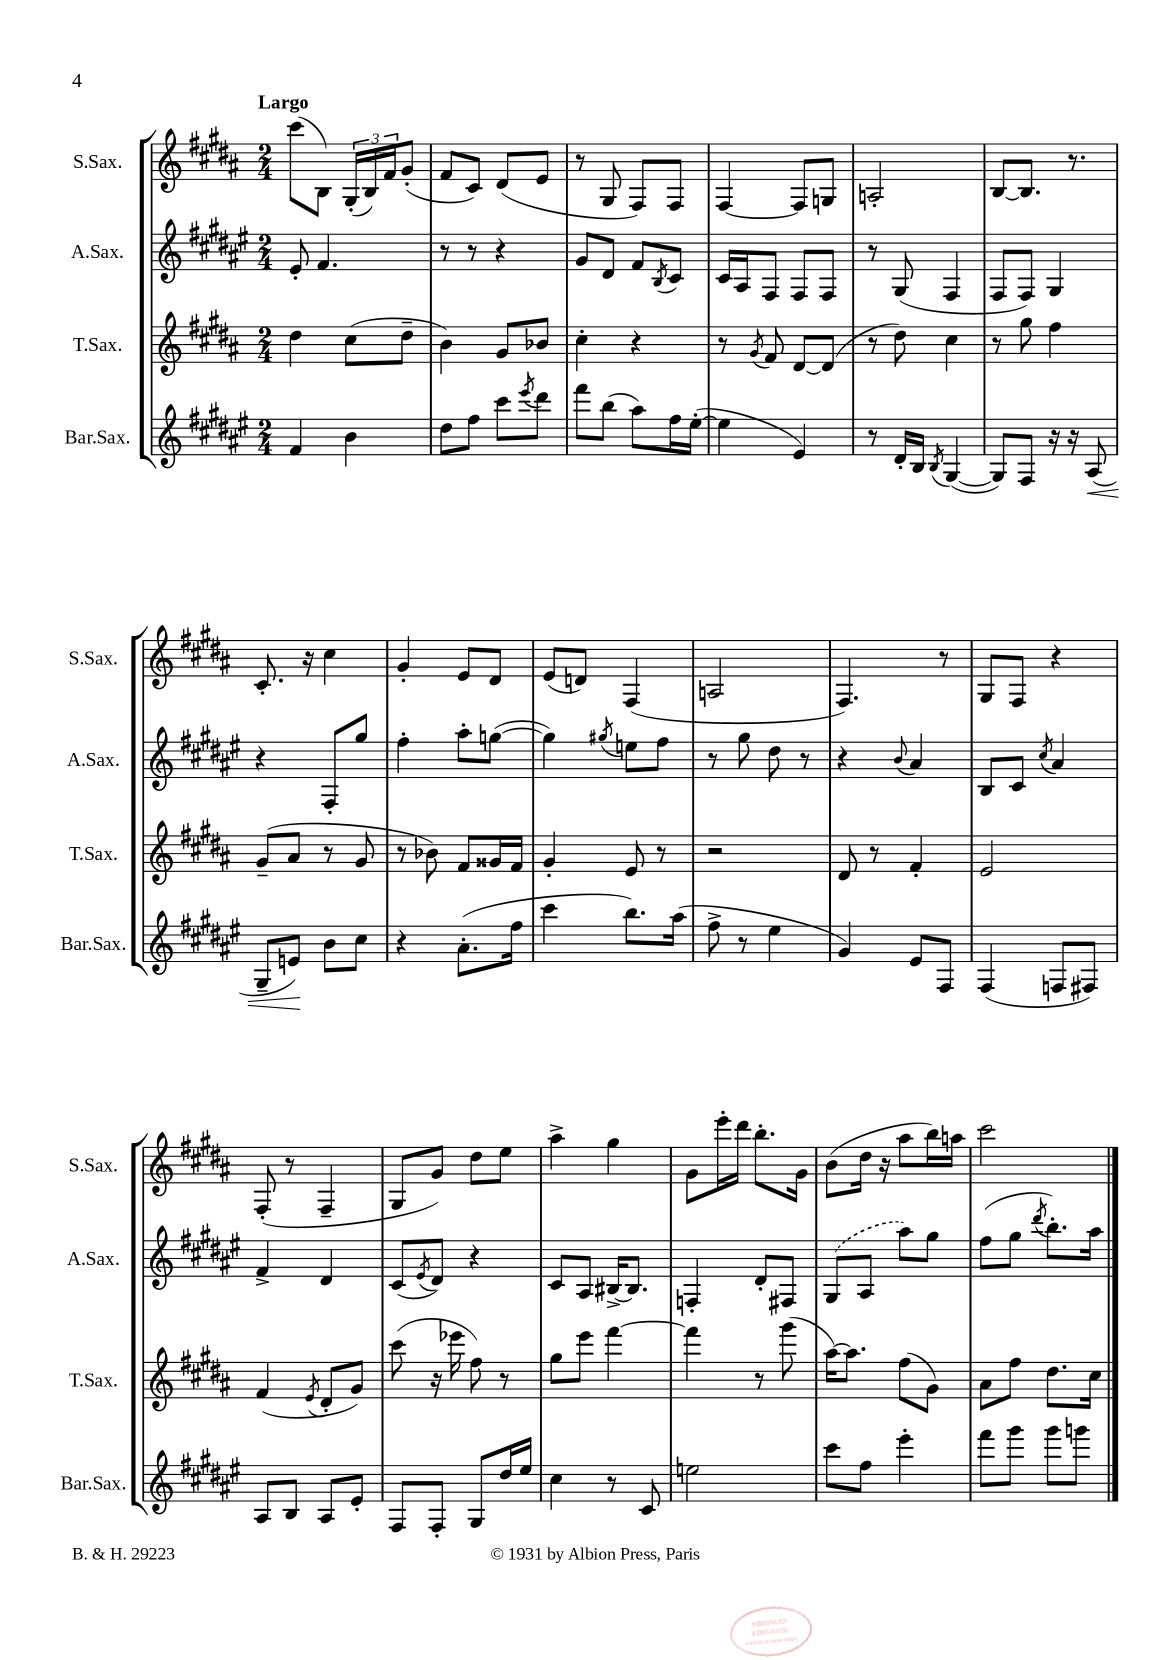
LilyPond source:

<<
\new StaffGroup <<
\new Staff = "s0" \with { instrumentName = "S.Sax." shortInstrumentName = "S.Sax." } {
    \clef treble \key b \major \numericTimeSignature \time 2/4 \tempo "Largo"
    cis'''8( b8) \tuplet 3/2 { gis16-.( b16) fis'16 } gis'8-.( |
    fis'8 cis'8) dis'8( e'8 |
    r8 gis8 fis8) fis8 |
    fis4~ fis8 g8 |
    a2-. |
    b8~ b8. r8. |
    cis'8.-. r16 cis''4 |
    gis'4-. e'8 dis'8 |
    e'8( d'8) fis4( |
    a2 |
    fis4.) r8 |
    gis8 fis8 r4 |
    fis8-.( r8 fis4-- |
    gis8 gis'8) dis''8 e''8 |
    ais''4-> gis''4 |
    gis'8 e'''16-. dis'''16 b''8.-. gis'16 |
    b'8( dis''16 r16 ais''8 b''16) a''16 |
    cis'''2 \bar "|." |
}
\new Staff = "s1" \with { instrumentName = "A.Sax." shortInstrumentName = "A.Sax." } {
    \clef treble \key fis \major \numericTimeSignature \time 2/4
    eis'8-. fis'4. |
    r8 r8 r4 |
    gis'8 dis'8 fis'8 \acciaccatura { b8 } cis'8 |
    cis'16 ais16 fis8 fis8 fis8 |
    r8 gis8( fis4 |
    fis8 fis8) gis4 |
    r4 fis8-. gis''8 |
    fis''4-. ais''8-. g''8~( |
    g''4) \acciaccatura { gis''8 } e''8 fis''8 |
    r8 gis''8 dis''8 r8 |
    r4 \appoggiatura { b'8 } ais'4 |
    b8 cis'8 \acciaccatura { cis''8 } ais'4 |
    fis'4-> dis'4 |
    cis'8( \acciaccatura { eis'8 } dis'8) r4 |
    cis'8 ais8 bis16~-> bis8. |
    f4-. dis'8-. fis8 |
    \once \slurDashed gis8( ais8 ais''8) gis''8 |
    fis''8( gis''8 \acciaccatura { dis'''8 } b''8.-.) ais''16 \bar "|." |
}
\new Staff = "s2" \with { instrumentName = "T.Sax." shortInstrumentName = "T.Sax." } {
    \clef treble \key b \major \numericTimeSignature \time 2/4
    dis''4 cis''8( dis''8-- |
    b'4) gis'8 bes'8 |
    cis''4-. r4 |
    r8 \acciaccatura { gis'8 } fis'8 dis'8~ dis'8( |
    r8 dis''8) cis''4 |
    r8 gis''8 fis''4 |
    gis'8--( ais'8 r8 gis'8 |
    r8 bes'8) fis'8 gisis'16 fis'16 |
    gis'4-. e'8 r8 |
    r2 |
    dis'8 r8 fis'4-. |
    e'2 |
    fis'4( \acciaccatura { e'8 } dis'8-. gis'8) |
    cis'''8( r16 ees'''16 fis''8) r8 |
    gis''8 e'''8 fis'''4~ |
    fis'''4 r8 gis'''8( |
    ais''16~) ais''8. fis''8( gis'8) |
    ais'8 fis''8 dis''8. cis''16 \bar "|." |
}
\new Staff = "s3" \with { instrumentName = "Bar.Sax." shortInstrumentName = "Bar.Sax." } {
    \clef treble \key fis \major \numericTimeSignature \time 2/4
    fis'4 b'4 |
    dis''8 fis''8 cis'''8 \acciaccatura { eis'''8 } dis'''8 |
    fis'''8 b''8( ais''8) fis''16 eis''16~-.( |
    eis''4 eis'4) |
    r8 dis'16-. b16 \acciaccatura { b8 } gis4~( |
    gis8) fis8 r16 r16 ais8\<( |
    gis8-- e'8\!) b'8 cis''8 |
    r4 ais'8.-.( fis''16 |
    cis'''4 b''8.) ais''16( |
    fis''8-> r8 eis''4 |
    gis'4) eis'8 fis8 |
    fis4( f8 fis8) |
    ais8 b8 ais8 eis'8-. |
    fis8 fis8-. gis8 dis''16 eis''16 |
    cis''4 r8 cis'8 |
    e''2 |
    cis'''8 fis''8 eis'''4-. |
    fis'''8 gis'''8 gis'''8 g'''8 \bar "|." |
}
>>
>>
\layout { \context { \Score \remove "Bar_number_engraver" } }
